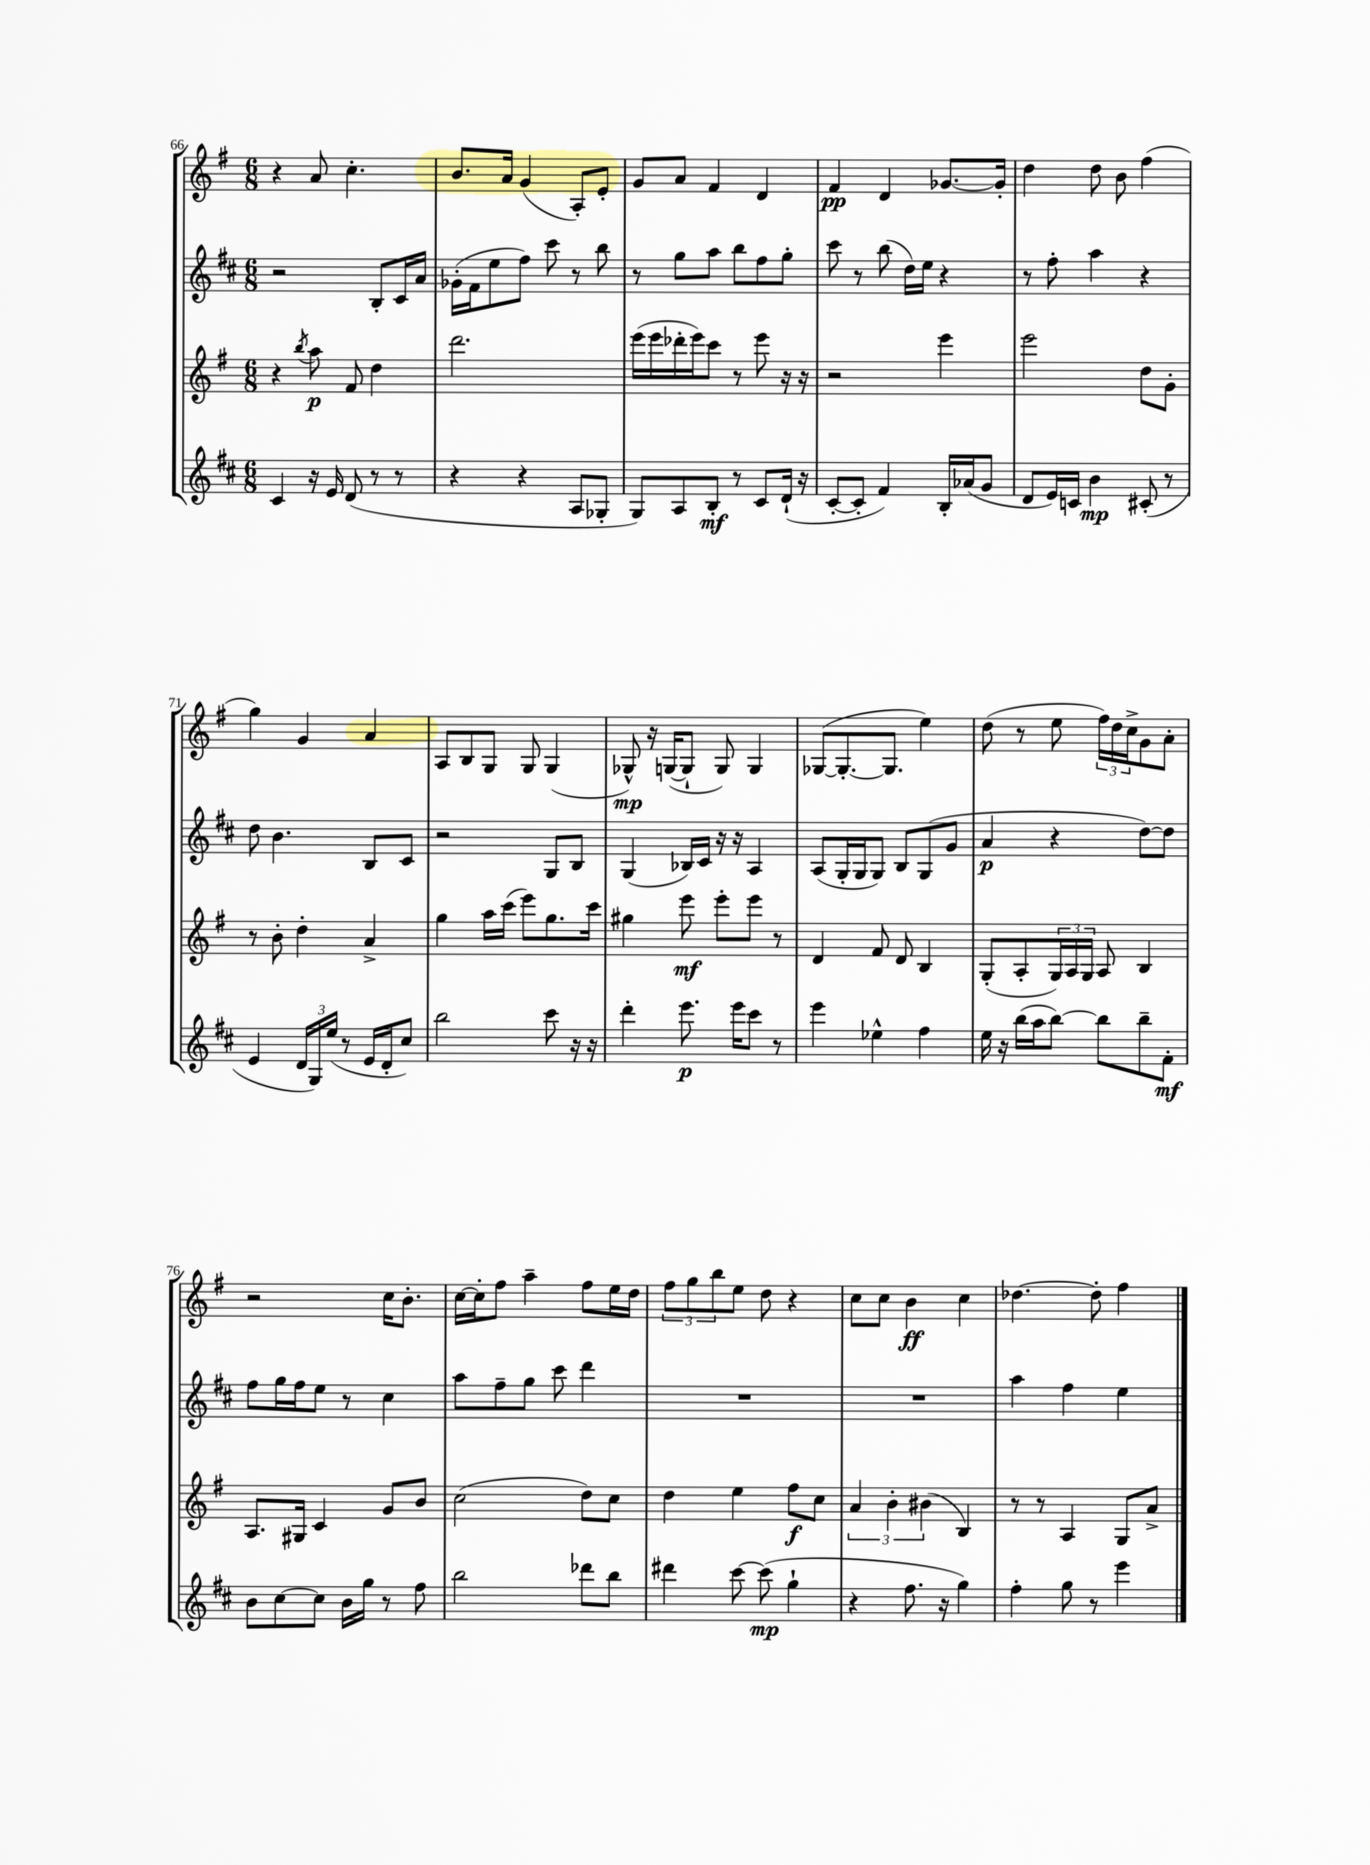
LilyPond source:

<<
\new StaffGroup <<
\new Staff = "s0" {
    \clef treble \key g \major \numericTimeSignature \time 6/8
    r4 a'8 c''4.-. |
    b'8. a'16 g'4( a8-.) e'8-. |
    g'8 a'8 fis'4 d'4 |
    fis'4\pp d'4 ges'8.~ ges'16-. |
    d''4 d''8 b'8 fis''4( |
    g''4) g'4 a'4 |
    a8 b8 g8 g8 g4( |
    ges8-^\mp) r16 g16~( g8-! g8) g4 |
    ges8~( ges8.~-. ges8. e''4) |
    d''8( r8 e''8 \tuplet 3/2 { fis''16) d''16 c''16-> } g'8 a'8-. |
    r2 c''16 b'8.-. |
    c''16~ c''16-. fis''8 a''4-- fis''8 e''16 d''16 |
    \tuplet 3/2 { fis''8 g''8 b''8 } e''8 d''8 r4 |
    c''8 c''8 b'4\ff c''4 |
    des''4.~ des''8-. fis''4 \bar "|." |
}
\new Staff = "s1" {
    \clef treble \key d \major \numericTimeSignature \time 6/8
    r2 b8-. cis'16 a'16 |
    ges'16-.( fis'16 e''8 fis''8) cis'''8 r8 b''8 |
    r8 g''8 a''8 b''8 fis''8 g''8-. |
    cis'''8 r8 b''8( d''16) e''16 r4 |
    r8 fis''8-. a''4 r4 |
    d''8 b'4. b8 cis'8 |
    r2 g8 b8 |
    g4( bes16) cis'16 r16 r16 a4 |
    a8( g16-. g16 g8) b8 g8( g'8 |
    a'4\p r4 d''8~) d''8 |
    fis''8 g''16 fis''16 e''8 r8 cis''4 |
    a''8 fis''8-- g''8 cis'''8 d'''4 |
    R2. |
    R2. |
    a''4 fis''4 e''4 \bar "|." |
}
\new Staff = "s2" {
    \clef treble \key g \major \numericTimeSignature \time 6/8
    r4 \acciaccatura { b''8 } a''8\p fis'8 d''4 |
    d'''2. |
    e'''16( e'''16 des'''16-. e'''16) c'''8 r8 e'''8 r16 r16 |
    r2 e'''4 |
    e'''2 d''8 g'8-. |
    r8 b'8-. d''4-. a'4-> |
    g''4 a''16 c'''16( e'''8) g''8. c'''16 |
    gis''4 e'''8\mf e'''8-. e'''8 r8 |
    d'4 fis'8 d'8 b4 |
    g8-.( a8-. \tuplet 3/2 { g16) a16 g16 } a8 b4 |
    a8. gis16 c'4 g'8 b'8 |
    c''2( d''8) c''8 |
    d''4 e''4 fis''8\f c''8 |
    \tuplet 3/2 { a'4 b'4-. bis'4( } b4) |
    r8 r8 a4 g8 a'8-> \bar "|." |
}
\new Staff = "s3" {
    \clef treble \key d \major \numericTimeSignature \time 6/8
    cis'4 r16 e'16 d'8( r8 r8 |
    r4 r4 a8 ges8-. |
    g8) a8 b8-.\mf r8 cis'8 d'16-!( r16 |
    cis'8~-. cis'8-. fis'4) b16-. aes'16( g'8 |
    d'8 e'16) c'16 b'4\mp cis'8-.( r8 |
    e'4 \tuplet 3/2 { d'16 g16) e''16( } r8 e'16 d'16-. cis''8) |
    b''2 cis'''8 r16 r16 |
    d'''4-. e'''8.\p e'''16 cis'''8 r8 |
    e'''4 ees''4-^ fis''4 |
    e''16 r16 b''16( a''16 b''8~) b''8 b''8-- fis'8-.\mf |
    b'8 cis''8~ cis''8 b'16 g''16 r8 fis''8 |
    b''2 des'''8 b''8 |
    dis'''4 cis'''8~ cis'''8\mp( g''4-! |
    r4 fis''8. r16 g''4) |
    fis''4-. g''8 r8 e'''4 \bar "|." |
}
>>
>>
\layout { \context { \Score currentBarNumber = #66 } }
